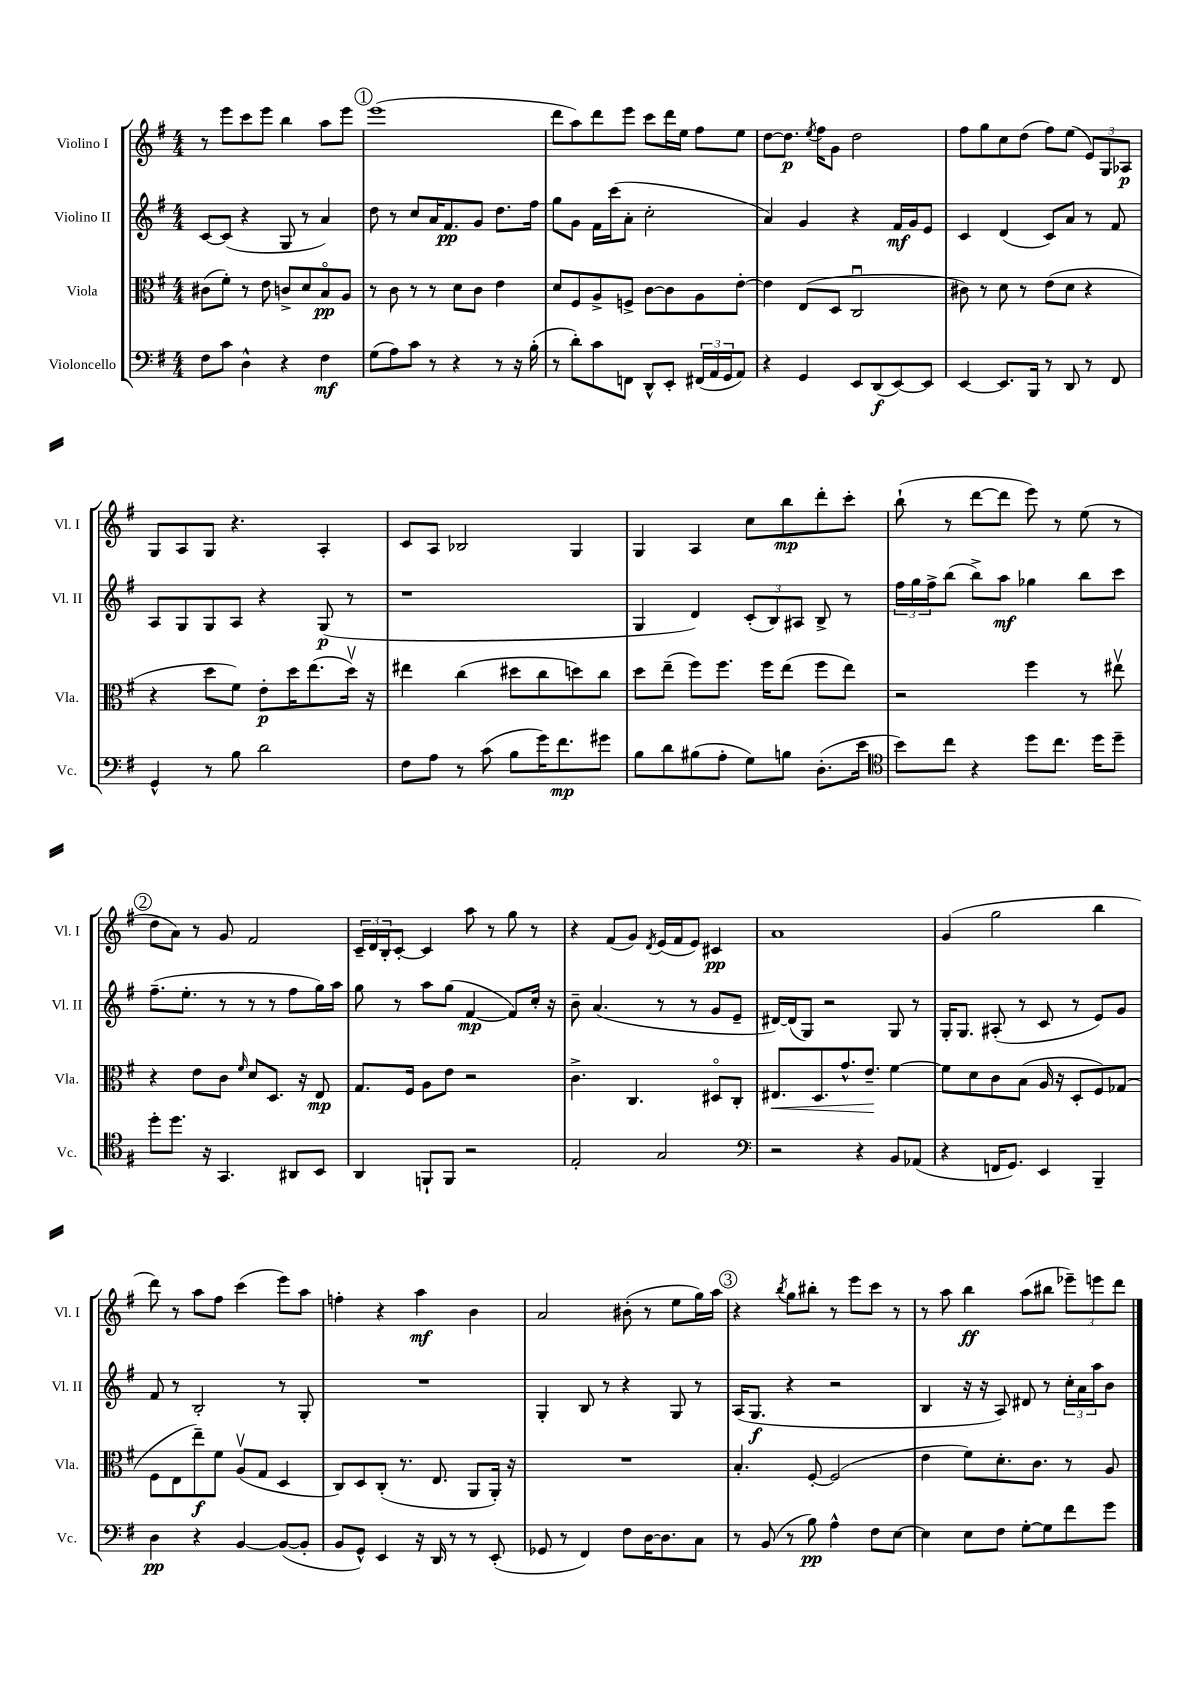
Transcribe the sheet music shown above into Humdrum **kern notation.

**kern	**kern	**kern	**kern
*staff4	*staff3	*staff2	*staff1
*clefF4	*clefC3	*clefG2	*clefG2
*k[f#]	*k[f#]	*k[f#]	*k[f#]
*M4/4	*M4/4	*M4/4	*M4/4
8F#	(8c#	[8c	8r
8c	8f#')	(8c]	8eee
4D^^	8r	4r	8ccc
.	8e	.	8eee
4r	8c^	8G	4bb
.	8d	8r	.
4F#	8Bo	4a)	8aa
.	8A	.	8eee
=	=	=	=
(8G	8r	8dd	(1eee
8A)	8c	8r	.
8c	8r	8cc	.
8r	8r	16a	.
.	.	8.f#	.
4r	8d	.	.
.	8c	8g	.
8r	4e	8.dd	.
16r	.	.	.
(16B'	.	16ff#	.
=	=	=	=
8r	8d	8gg	8ddd
8d')	8F#	8g	8aa)
8c	8A^	16f#	8ddd
.	.	(16ccc	.
8FF	8F^	8a'	8eee
8DD^^	[8c	2cc'	8ccc
8EE'	8c]	.	16ddd
.	.	.	16ee
(24FF#	8A	.	8ff#
24AA	.	.	.
24GG	.	.	.
8AA)	[8e'	.	8ee
=	=	=	=
4r	4e]	4a)	[8dd
.	.	.	8.dd]
4GG	(8E	4g	.
.	.	.	8qee
.	.	.	16ff#
.	8D	.	8g
8EE	2Cu	4r	2dd
(8DD	.	.	.
[8EE)	.	16f#	.
.	.	16g	.
8EE]	.	8e	.
=	=	=	=
[4EE	8c#)	4c	8ff#
.	8r	.	8gg
8.EE]	8d	(4d	8cc
.	8r	.	(8dd
16BBB	.	.	.
8r	(8e	8c)	8ff#)
8DD	8d	8a	(8ee
8r	4r	8r	12e)
.	.	.	12G
8FF#	.	8f#	.
.	.	.	12A-
=	=	=	=
4GG^^	4r	8A	8G
.	.	8G	8A
8r	8dd	8G	8G
8B	8f#)	8A	4.r
2d	8e'	4r	.
.	16dd	.	.
.	(8.ee	.	.
.	.	(8G	4A'
.	16ddv)	8r	.
.	16r	.	.
=	=	=	=
8F#	4ee#	1r	8c
8A	.	.	8A
8r	(4cc	.	2B-
(8c	.	.	.
8B	8dd#	.	.
16g)	8cc	.	.
8.f#	.	.	.
.	8dd)	.	4G
8g#	8cc	.	.
=	=	=	=
8B	8dd	4G	4G
8d	(8ee~	.	.
(8B#	8ff#)	4d)	4A
8A'	8.ff#	.	.
8G)	.	(12c'	8cc
.	16ff#	.	.
.	.	12B)	.
8B	(8ee	.	8bb
.	.	12A#	.
(8.D'	8ff#	8B^	8ddd'
.	8ee)	8r	8ccc'
16e	.	.	.
=	=	=	=
*clefC4	*	*	*
8b)	2r	24ff#	(8bb`
.	.	24gg	.
.	.	24ff#^	.
8cc	.	(8bb	8r
4r	.	8bb^)	[8ddd
.	.	8aa	8ddd]
8dd	4ff#	4gg-	8eee)
8.cc	.	.	8r
.	8r	8bb	(8ee
16dd	.	.	.
8dd~	8ee#v	8ccc	8r
=	=	=	=
8dd'	4r	(8.ff#~	8dd
8.dd	.	.	8a)
.	.	8.ee'	.
.	8e	.	8r
16r	.	.	.
4.GG	8c	8r	8g
.	16qqf#	.	.
.	8d	8r	2f#
.	8.D	8r	.
8AA#	.	8ff#	.
.	16r	.	.
8BB	8E	16gg)	.
.	.	16aa	.
=	=	=	=
4AA	8.G	8gg	24c~
.	.	.	24d
.	.	.	24B'
.	.	8r	[8c'
.	16F#	.	.
8FF`	8A	8aa	4c]
8FF	8e	(8gg	.
2r	2r	[4f#	8aa
.	.	.	8r
.	.	8f#])	8gg
.	.	16cc'	8r
.	.	16r	.
=	=	=	=
2E'	4.c^	8b~	4r
.	.	(4.a	.
.	.	.	(8f#
.	4.C	.	8g)
.	.	.	8qd
2G	.	8r	(16e
.	.	.	16f#
.	.	8r	8e)
.	8D#o	8g	4c#
.	8C'	8e~	.
=	=	=	=
*clefF4	*	*	*
2r	8.E#	[16d#)	1a
.	.	(16d#]	.
.	.	8G)	.
.	8.D	.	.
.	.	2r	.
.	8.g^^	.	.
4r	.	.	.
.	8.e~	.	.
8BB	[4f#	8G	.
(8AA-	.	8r	.
=	=	=	=
4r	8f#]	16G'	(4g
.	.	8.G	.
.	8d	.	.
16FF	8c	(8A#'	2gg
8.GG)	.	.	.
.	(8B	8r	.
4EE	16A	8c	.
.	16r	.	.
.	8D'	8r	.
4BBB~	8F#)	8e)	4bb
.	(8G-	8g	.
=	=	=	=
4D	8F#	8f#	8ddd)
.	8E	8r	8r
4r	8ee~)	2B'	8aa
.	8f#	.	8ff#
[4BB	(8Av	.	(4ccc
.	8G	.	.
(8BB_	4D	8r	8eee)
8BB']	.	8G'	8aa
=	=	=	=
8BB	8C)	1r	4ff'
8GG^^)	8D	.	.
4EE	(8C'	.	4r
.	8.r	.	.
16r	.	.	4aa
16DD	8.E	.	.
8r	.	.	.
8r	8AA	.	4b
(8EE'	16AA')	.	.
.	16r	.	.
=	=	=	=
8GG-	1r	4G'	2a
8r	.	.	.
4FF#)	.	8B	.
.	.	8r	.
8F#	.	4r	(8b#'
[16D	.	.	8r
8.D]	.	.	.
.	.	8G	8ee
8C	.	8r	16gg)
.	.	.	16aa
=	=	=	=
8r	4.B'	(16A	4r
.	.	8.G	.
(8BB	.	.	.
.	.	.	8qbb
8r	.	4r	8gg
8B)	[8F#'	.	8bb#'
4A^^	(2F#]	2r	8r
.	.	.	8eee
8F#	.	.	8ccc
[8E	.	.	8r
=	=	=	=
4E]	4e	4B	8r
.	.	.	8aa
8E	8f#)	16r	4bb
.	.	16r	.
8F#	8.d'	8A)	.
[8G'	.	8d#	(8aa
.	8.c	.	.
8G]	.	8r	8bb#
8f#	8r	24cc'	12eee-~)
.	.	24a	.
.	.	24aa	12eee
8g	8A	8b	.
.	.	.	12ddd
==	==	==	==
*-	*-	*-	*-
